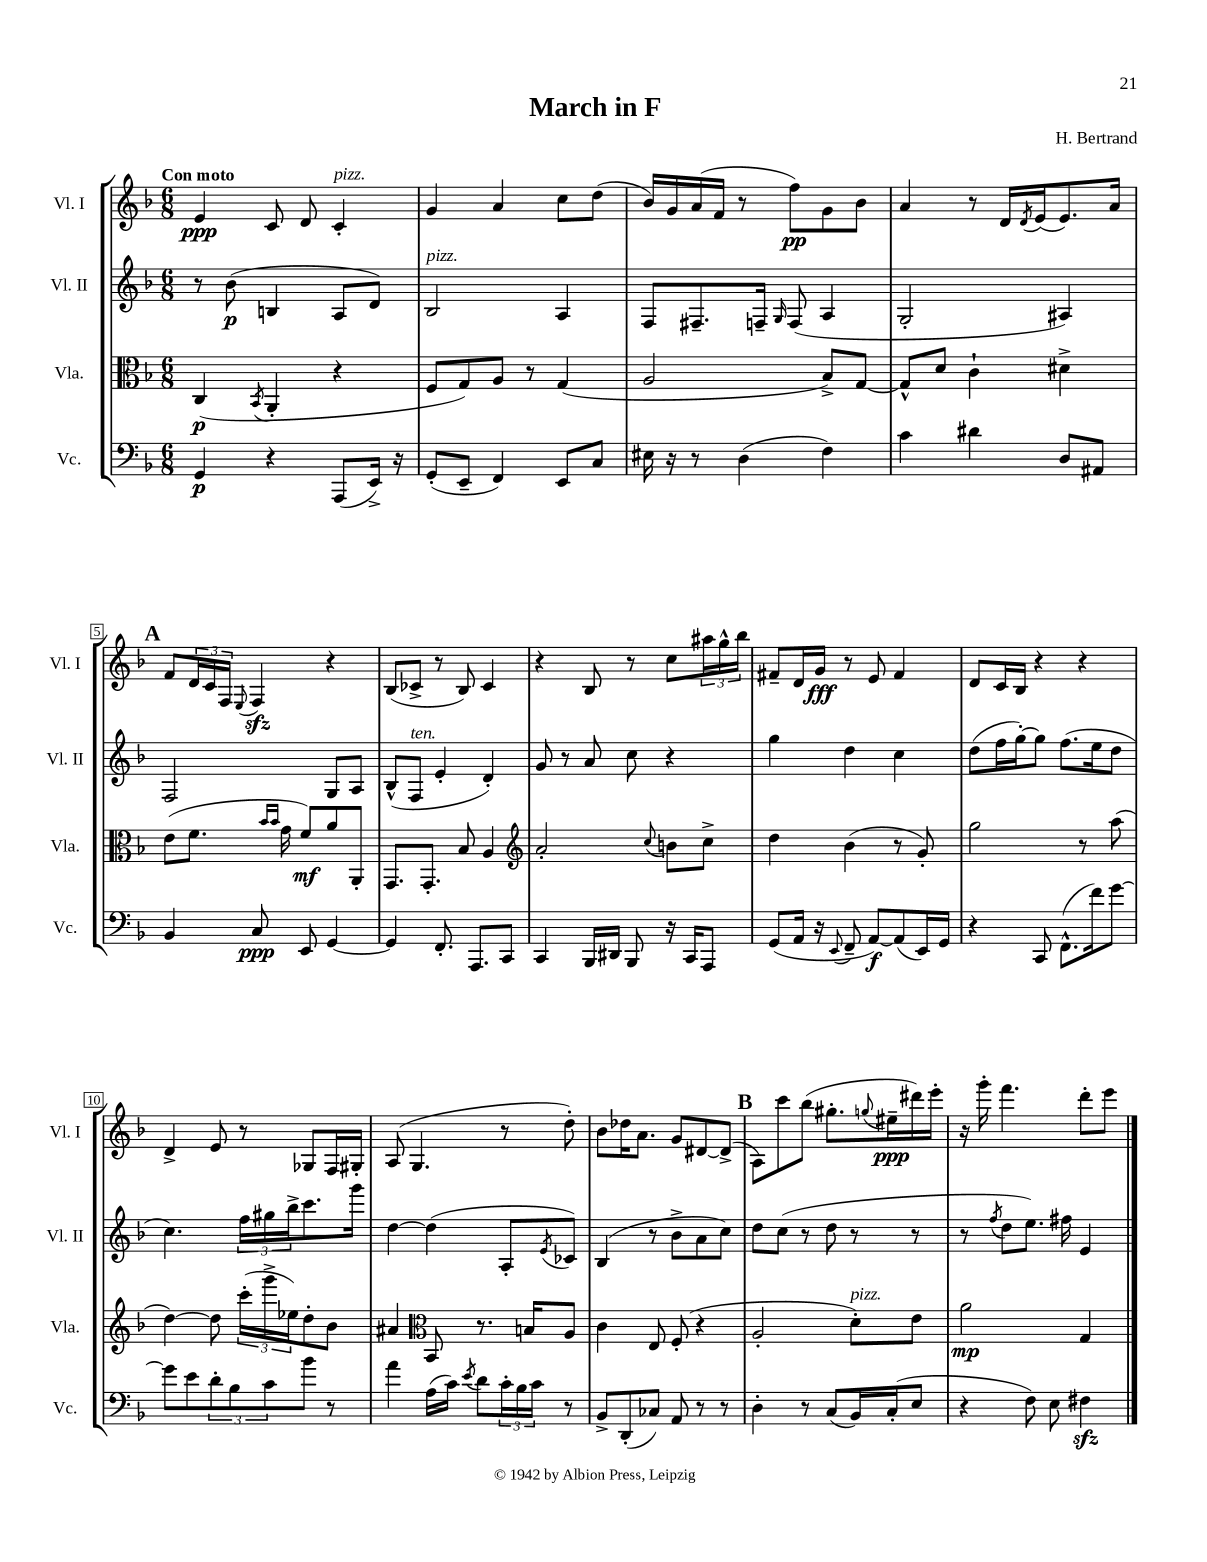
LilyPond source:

\header { title = "March in F" composer = "H. Bertrand" }
<<
\new StaffGroup <<
\new Staff = "s0" \with { instrumentName = "Vl. I" shortInstrumentName = "Vl. I" } {
    \clef treble \key f \major \numericTimeSignature \time 6/8 \tempo "Con moto"
    e'4\ppp c'8 d'8 c'4-.^\markup { \italic "pizz." } |
    g'4 a'4 c''8 d''8( |
    bes'16) g'16 a'16( f'16 r8 f''8\pp) g'8 bes'8 |
    a'4 r8 d'16 \acciaccatura { d'8 } e'16( e'8.) a'16 |
    \mark \markup { \bold "A" } f'8 \tuplet 3/2 { d'16 c'16 f16 } \appoggiatura { e8 } f4\sfz r4 |
    bes8( ces'8-> r8 bes8) ces'4 |
    r4 bes8 r8 c''8 \tuplet 3/2 { ais''16 g''16-^ bes''16 } |
    fis'8-- d'16 g'16\fff r8 e'8 fis'4 |
    d'8 c'16 bes16 r4 r4 |
    d'4-> e'8 r8 ges8 f16 gis16-. |
    a8( g4. r8 d''8-.) |
    bes'8 des''16 a'8. g'8 dis'8~ dis'8->( |
    \mark \markup { \bold "B" } a8) c'''8 bes''8( gis''8.-. \appoggiatura { g''8 } eis''16--\ppp dis'''16) e'''16-. |
    r16 g'''16-. f'''4. d'''8-. e'''8 \bar "|." |
}
\new Staff = "s1" \with { instrumentName = "Vl. II" shortInstrumentName = "Vl. II" } {
    \clef treble \key f \major \numericTimeSignature \time 6/8
    r8 bes'8\p( b4 a8 d'8) |
    bes2^\markup { \italic "pizz." } a4 |
    f8 fis8.-- f16-- \grace { g16 } f8( a4 |
    g2-. ais4) |
    \mark \markup { \bold "A" } f2 g8 a8 |
    bes8-^( f8^\markup { \italic "ten." } e'4-. d'4-.) |
    g'8 r8 a'8 c''8 r4 |
    g''4 d''4 c''4 |
    d''8( f''16 g''16~-.) g''8 f''8.( e''16 d''8 |
    c''4.) \tuplet 3/2 { f''16 gis''16 bes''16-> } c'''8. g'''16 |
    d''4~ d''4( a8-. \acciaccatura { e'8 } ces'8) |
    bes4( r8 bes'8-> a'8 c''8) |
    \mark \markup { \bold "B" } d''8 c''8( r8 d''8 r8 r8 |
    r8 \acciaccatura { f''8 } d''8 e''8.) fis''16 e'4 \bar "|." |
}
\new Staff = "s2" \with { instrumentName = "Vla." shortInstrumentName = "Vla." } {
    \clef alto \key f \major \numericTimeSignature \time 6/8
    c4\p( \acciaccatura { bes,8 } a,4-. r4 |
    f8 g8) a8 r8 g4( |
    a2 bes8->) g8~ |
    g8-^ d'8 c'4-! dis'4-> |
    \mark \markup { \bold "A" } e'8( f'8. \grace { bes'16 bes'16 } g'16 f'8\mf) a'8 a,8-. |
    g,8. g,8.-. bes8 a4 |
    \clef treble a'2-. \appoggiatura { c''8 } b'8 c''8-> |
    d''4 bes'4( r8 g'8-.) |
    g''2 r8 a''8( |
    d''4~) d''8 \tuplet 3/2 { c'''16-.( g'''16-> ees''16) } d''8-. bes'8 |
    ais'4 \clef alto bes,8 r8. b16 a8 |
    c'4 e8 f8-.( r4 |
    \mark \markup { \bold "B" } a2-. d'8-.^\markup { \italic "pizz." }) e'8 |
    a'2\mp g4 \bar "|." |
}
\new Staff = "s3" \with { instrumentName = "Vc." shortInstrumentName = "Vc." } {
    \clef bass \key f \major \numericTimeSignature \time 6/8
    g,4\p r4 a,,8( e,16->) r16 |
    g,8-.( e,8-- f,4) e,8 c8 |
    eis16 r16 r8 d4( f4) |
    c'4 dis'4 d8 ais,8 |
    \mark \markup { \bold "A" } bes,4 c8\ppp e,8 g,4~ |
    g,4 f,8.-. a,,8. c,8 |
    c,4 bes,,16 dis,16 bes,,8 r16 c,16 a,,8 |
    g,8( a,16 r16 \appoggiatura { e,8 } f,8-- a,8~\f) a,8( e,16) g,16 |
    r4 c,8 f,8.-^( f'16) g'8~ |
    g'8 e'8 \tuplet 3/2 { d'8-. bes8 c'8 } bes'8 r8 |
    a'4 a16( c'16) \acciaccatura { e'8 } d'8 \tuplet 3/2 { c'16-. bes16 c'16 } r8 |
    bes,8-> d,8-.( ces8) a,8 r8 r8 |
    \mark \markup { \bold "B" } d4-. r8 c8( bes,16) c16-.( e8 |
    r4 f8) e8 fis4\sfz \bar "|." |
}
>>
>>
\layout { \context { \Score \override BarNumber.stencil = #(make-stencil-boxer 0.1 0.3 ly:text-interface::print) } }
